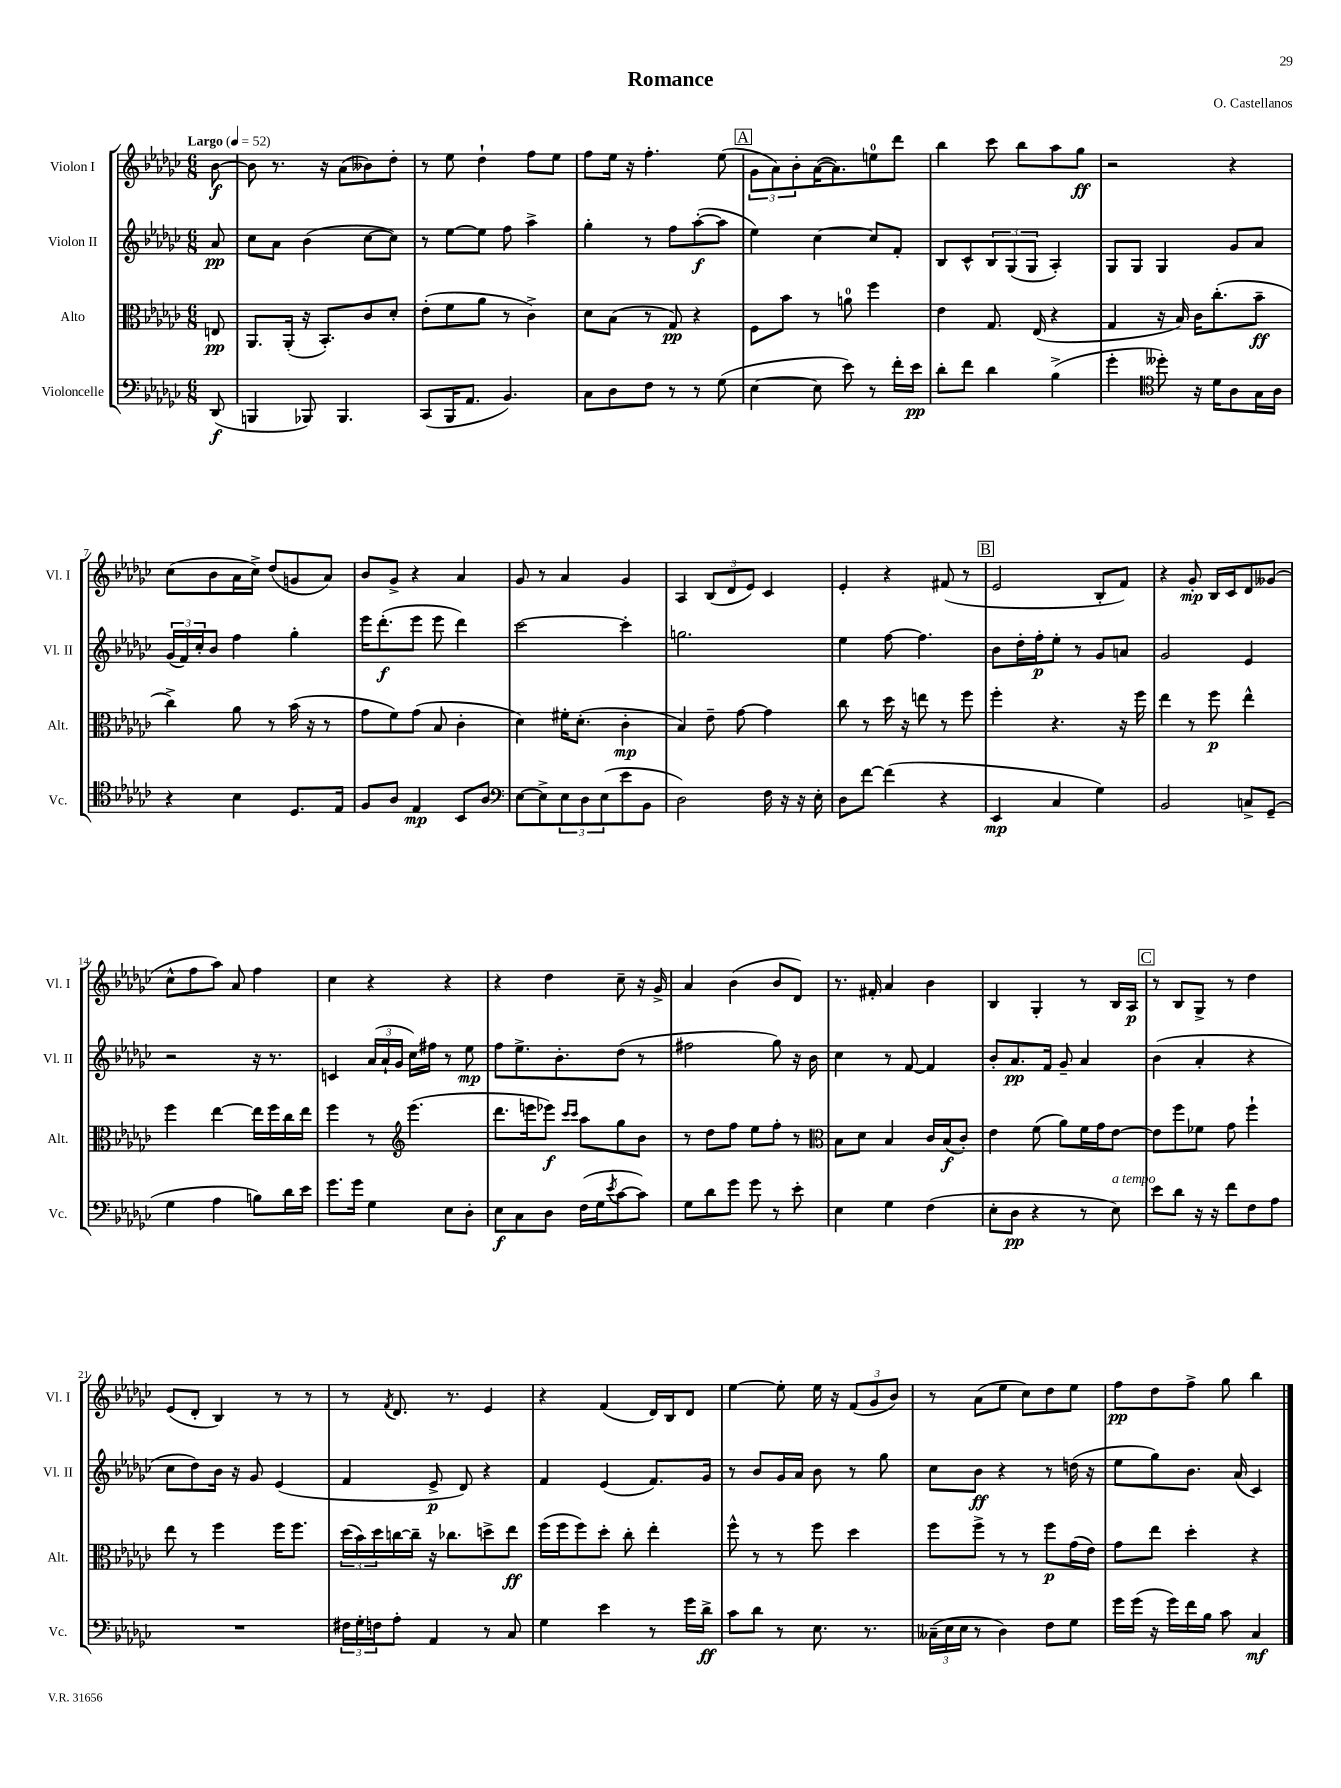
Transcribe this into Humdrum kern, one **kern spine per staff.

**kern	**dynam	**kern	**dynam	**kern	**dynam	**kern	**dynam
*part4	*part4	*part3	*part3	*part2	*part2	*part1	*part1
*staff4	*staff4	*staff3	*staff3	*staff2	*staff2	*staff1	*staff1
*I"Violoncelle	*	*I"Alto	*	*I"Violon II	*	*I"Violon I	*
*I'Vc.	*	*I'Alt.	*	*I'Vl. II	*	*I'Vl. I	*
*clefF4	*	*clefC3	*	*clefG2	*	*clefG2	*
*k[b-e-a-d-g-c-]	*	*k[b-e-a-d-g-c-]	*	*k[b-e-a-d-g-c-]	*	*k[b-e-a-d-g-c-]	*
*M6/8	*	*M6/8	*	*M6/8	*	*M6/8	*
*MM52	*	*MM52	*	*MM52	*	*MM52	*
=	=	=	=	=	=	=	=
!	!	!	!	!	!	!LO:TX:a:B:t=Largo	!
(8DD-/	f	8En/	pp	8a-/	pp	[8b-\	f
=1	=1	=1	=1	=1	=1	=1	=1
4BBBn/	.	8.AA-/L	.	8cc-\L	.	8b-\]	.
.	.	.	.	8a-\J	.	8.r	.
.	.	(16AA-'/Jk	.	.	.	.	.
8BBB-X/)	.	16r	.	(4b-\	.	.	.
.	.	8.BB-'/L)	.	.	.	16r	.
4.BBB-/	.	.	.	.	.	(8a-\L	.
.	.	8c-/	.	[8cc-\L	.	8b--X\)	.
.	.	8d-'/J	.	8cc-\J])	.	8dd-'\J	.
=2	=2	=2	=2	=2	=2	=2	=2
(8CC-/L	.	(8e-'\L	.	8r	.	8r	.
16BBB-/K	.	8f\	.	[8ee-\L	.	8ee-\	.
8.AA-/J	.	.	.	.	.	.	.
.	.	8a-\J	.	8ee-\J]	.	4dd-`\	.
4.BB-/)	.	8r	.	8ff\	.	.	.
.	.	4c-^\)	.	4aa-^\	.	8ff\L	.
.	.	.	.	.	.	8ee-\J	.
=3	=3	=3	=3	=3	=3	=3	=3
8C-\L	.	8d-\L	.	4gg-'\	.	8ff\L	.
8D-\	.	(8B-\J	.	.	.	16ee-\Jk	.
.	.	.	.	.	.	16r	.
8F\J	.	8r	.	8r	.	4.ff'\	.
8r	.	8G-/)	pp	8ff\L	.	.	.
8r	.	4r	.	([8aa-'\	f	.	.
(8G-\	.	.	.	8aa-\J]	.	(8ee-\	.
!!LO:REH:place=s1:t=A
=4	=4	=4	=4	=4	=4	=4	=4
[4E-\	.	8F\L	.	4ee-\)	.	12g-\L	.
.	.	.	.	.	.	12a-\)	.
.	.	8b-\J	.	.	.	.	.
.	.	.	.	.	.	12b-'\	.
8E-\]	.	8r	.	[4cc-\	.	([16a-\K	.
.	.	.	.	.	.	8.a-\])	.
8e-\)	.	8an\	.	.	.	.	.
8r	.	4ff\	.	8cc-/L]	.	8een\	.
16f'\LL	.	.	.	8f'/J	.	8ddd-\J	.
16e-\JJ	pp	.	.	.	.	.	.
=5	=5	=5	=5	=5	=5	=5	=5
8d-'\L	.	4e-\	.	8B-/L	.	4bb-\	.
8f\J	.	.	.	8c-^^/	.	.	.
4d-\	.	8.G-/	.	12B-/	.	8ccc-\	.
.	.	.	.	(12G-/	.	.	.
.	.	.	.	.	.	8bb-\L	.
.	.	.	.	12G-/J	.	.	.
.	.	(16E-/	.	.	.	.	.
(4B-^\	.	4r	.	4A-'/)	.	8aa-\	.
.	.	.	.	.	.	8gg-\J	ff
=6	=6	=6	=6	=6	=6	=6	=6
4g-'\	.	4G-/	.	8G-/L	.	2r	.
.	.	.	.	8G-/J	.	.	.
*clefC4	*	*	*	*	*	*	*
8dd--X'\)	.	16r	.	4G-/	.	.	.
.	.	16B-/)	.	.	.	.	.
16r	.	16c-\KL	.	.	.	.	.
16d-\KL	.	(8.cc-'\	.	.	.	.	.
8A-\	.	.	.	8g-/L	.	4r	.
16G-\L	.	8b-~\J	ff	8a-/J	.	.	.
16A-\JJ	.	.	.	.	.	.	.
!!LO:LB:g=z
=7	=7	=7	=7	=7	=7	=7	=7
4r	.	4cc-^\)	.	(24g-/LL	.	(8cc-\L	.
.	.	.	.	24f/)	.	.	.
.	.	.	.	24cc-'/J	.	.	.
.	.	.	.	8b-/J	.	8b-\	.
4B-\	.	8a-\	.	4ff\	.	16a-\L	.
.	.	.	.	.	.	16cc-^\JJ)	.
.	.	8r	.	.	.	(8dd-/L	.
8.D-/L	.	(16b-\	.	4gg-'\	.	8gn/	.
.	.	16r	.	.	.	.	.
.	.	8r	.	.	.	8a-/J)	.
16E-/Jk	.	.	.	.	.	.	.
=8	=8	=8	=8	=8	=8	=8	=8
8F/L	.	8g-\L	.	16eee-\KL	.	8b-/L	.
.	.	.	.	(8.ddd-'\	f	.	.
8A-/J	.	8f\)	.	.	.	8g-^/J	.
4E-/	mp	(8g-\J	.	8eee-\J	.	4r	.
.	.	8B-/	.	8eee-\	.	.	.
8BB-/L	.	4c-'\	.	4ddd-\)	.	4a-/	.
8A-/J	.	.	.	.	.	.	.
=9	=9	=9	=9	=9	=9	=9	=9
*clefF4	*	*	*	*	*	*	*
[8E-\L	.	4d-\)	.	[2ccc-\	.	8g-/	.
8E-^\]	.	.	.	.	.	8r	.
12E-\	.	16f#X'\KL	.	.	.	4a-/	.
.	.	(8.d-'\J	.	.	.	.	.
12D-\	.	.	.	.	.	.	.
(12E-\	.	.	.	.	.	.	.
8e-\	.	4c-'\	mp	4ccc-'\]	.	4g-/	.
8BB-\J	.	.	.	.	.	.	.
=10	=10	=10	=10	=10	=10	=10	=10
2D-\)	.	4B-/)	.	2.ggn\	.	4A-/	.
.	.	8e-~\	.	.	.	(12B-/L	.
.	.	.	.	.	.	12d-/	.
.	.	[8g-\	.	.	.	.	.
.	.	.	.	.	.	12e-/J)	.
16F\	.	4g-\]	.	.	.	4c-/	.
16r	.	.	.	.	.	.	.
16r	.	.	.	.	.	.	.
16E-'\	.	.	.	.	.	.	.
=11	=11	=11	=11	=11	=11	=11	=11
8D-\L	.	8cc-\	.	4ee-\	.	4e-'/	.
[8f\J	.	8r	.	.	.	.	.
(4f\]	.	16dd-\	.	[8ff\	.	4r	.
.	.	16r	.	.	.	.	.
.	.	8een\	.	4.ff\]	.	.	.
4r	.	8r	.	.	.	(8f#X/	.
.	.	8ff\	.	.	.	8r	.
!!LO:REH:place=s1:t=B
=12	=12	=12	=12	=12	=12	=12	=12
4EE-/	mp	4ff'\	.	8b-\L	.	2e-/	.
.	.	.	.	16dd-'\L	.	.	.
.	.	.	.	16ff'\J	p	.	.
4C-/	.	4.r	.	8ee-'\J	.	.	.
.	.	.	.	8r	.	.	.
4G-\)	.	.	.	8g-/L	.	8B-'/L	.
.	.	16r	.	8an/J	.	8f/J)	.
.	.	16ff\	.	.	.	.	.
=13	=13	=13	=13	=13	=13	=13	=13
2BB-/	.	4ee-\	.	2g-/	.	4r	.
.	.	8r	.	.	.	8g-'/	mp
.	.	8ff\	p	.	.	16B-/LL	.
.	.	.	.	.	.	16c-/J	.
8Cn^/L	.	4ee-^^\	.	4e-/	.	8d-/	.
(8GG-~/J	.	.	.	.	.	(8g--X/J	.
!!LO:LB:g=z
=14	=14	=14	=14	=14	=14	=14	=14
4G-\	.	4ff\	.	2r	.	8cc-^^\L	.
.	.	.	.	.	.	8ff\	.
4A-\	.	[4ee-\	.	.	.	8aa-\J)	.
.	.	.	.	.	.	8a-/	.
8Bn\L)	.	16ee-\LL]	.	16r	.	4ff\	.
.	.	16ff\	.	8.r	.	.	.
16d-\L	.	16cc-\	.	.	.	.	.
16e-\JJ	.	16ee-\JJ	.	.	.	.	.
=15	=15	=15	=15	=15	=15	=15	=15
8.g-\L	.	4ff\	.	4cn/	.	4cc-\	.
16g-\Jk	.	.	.	.	.	.	.
4G-\	.	8r	.	(24a-/LL	.	4r	.
.	.	.	.	24a-`/	.	.	.
.	.	.	.	24g-/JJ	.	.	.
*	*	*clefG2	*	*	*	*	*
.	.	(4.eee-\	.	16cc-\LL)	.	.	.
.	.	.	.	16ff#X\JJ	.	.	.
8E-\L	.	.	.	8r	.	4r	.
8D-'\J	.	.	.	8ee-\	mp	.	.
=16	=16	=16	=16	=16	=16	=16	=16
8E-\L	f	8.ddd-\L	.	8ff\L	.	4r	.
8C-\	.	.	.	8.ee-^\	.	.	.
.	.	16eeen\k	.	.	.	.	.
8D-\J	.	8eee-X\J)	f	.	.	4dd-\	.
.	.	.	.	8.b-'\	.	.	.
.	.	16qqccc-/LL	.	.	.	.	.
.	.	16qqccc-/JJ	.	.	.	.	.
(16F\LL	.	8aa-\L	.	.	.	.	.
16G-\J	.	.	.	.	.	.	.
8qe-/	.	.	.	.	.	.	.
[8c-\	.	8gg-\	.	(8dd-\J	.	8cc-~\	.
8c-\J])	.	8b-\J	.	8r	.	16r	.
.	.	.	.	.	.	16g-^/	.
=17	=17	=17	=17	=17	=17	=17	=17
8G-\L	.	8r	.	2ff#X\	.	4a-/	.
8d-\	.	8dd-\L	.	.	.	.	.
8g-\J	.	8ff\J	.	.	.	(4b-\	.
8g-\	.	8ee-\L	.	.	.	.	.
8r	.	8ff'\J	.	8gg-\)	.	8b-/L	.
8e-'\	.	8r	.	16r	.	8d-/J)	.
.	.	.	.	16b-\	.	.	.
=18	=18	=18	=18	=18	=18	=18	=18
*	*	*clefC3	*	*	*	*	*
4E-\	.	8B-\L	.	4cc-\	.	8.r	.
.	.	8d-\J	.	.	.	.	.
.	.	.	.	.	.	16f#X'/	.
4G-\	.	4B-/	.	8r	.	4a-/	.
.	.	.	.	[8f/	.	.	.
(4F\	.	16c-/LL	.	4f/]	.	4b-\	.
.	.	(16B-/J	f	.	.	.	.
.	.	8c-'/J)	.	.	.	.	.
=19	=19	=19	=19	=19	=19	=19	=19
8E-'\L	.	4e-\	.	8b-'/L	.	4B-/	.
8D-\J	pp	.	.	8.a-/	pp	.	.
4r	.	(8f\	.	.	.	4G-'/	.
.	.	.	.	16f/Jk	.	.	.
.	.	8a-\L)	.	8g-~/	.	.	.
8r	.	16f\L	.	4a-/	.	8r	.
.	.	16g-\J	.	.	.	.	.
!LO:TX:a:i:t=a tempo	!	!	!	!	!	!	!
8E-\)	.	[8e-\J	.	.	.	16B-/LL	.
.	.	.	.	.	.	16A-/JJ	p
!!LO:REH:place=s1:t=C
=20	=20	=20	=20	=20	=20	=20	=20
8e-\L	.	8e-\L]	.	(4b-\	.	8r	.
8d-\J	.	8ff\	.	.	.	8B-/L	.
16r	.	8f-X\J	.	4a-'/	.	8G-^/J	.
16r	.	.	.	.	.	.	.
8f\L	.	8g-\	.	.	.	8r	.
8F\	.	4ff`\	.	4r	.	4dd-\	.
8A-\J	.	.	.	.	.	.	.
!!LO:LB:g=z
=21	=21	=21	=21	=21	=21	=21	=21
2.r	.	8ee-\	.	8cc-\L	.	(8e-/L	.
.	.	8r	.	8dd-\)	.	8d-'/J	.
.	.	4ff\	.	16b-\Jk	.	4B-/)	.
.	.	.	.	16r	.	.	.
.	.	.	.	8g-/	.	.	.
.	.	16ff\KL	.	(4e-/	.	8r	.
.	.	8.ff\J	.	.	.	.	.
.	.	.	.	.	.	8r	.
=22	=22	=22	=22	=22	=22	=22	=22
24F#X\LL	.	(24dd-\LL	.	4f/	.	8r	.
24G-'\	.	24b-\)	.	.	.	.	.
24Fn\J	.	24dd-\	.	.	.	.	.
.	.	.	.	.	.	8qf/	.
8A-'\J	.	[16ccn\	.	.	.	8.d-/	.
.	.	16cc~\JJ]	.	.	.	.	.
4AA-/	.	16r	.	8e-^/	p	.	.
.	.	8.cc-X\L	.	.	.	8.r	.
.	.	.	.	8d-/)	.	.	.
8r	.	8ddn^\	.	4r	.	4e-/	.
8C-/	.	8ee-\J	ff	.	.	.	.
=23	=23	=23	=23	=23	=23	=23	=23
4G-\	.	(16ff\LL	.	4f/	.	4r	.
.	.	16ff\J	.	.	.	.	.
.	.	8ff\)	.	.	.	.	.
4e-\	.	8dd-'\J	.	(4e-/	.	(4f/	.
.	.	8cc-'\	.	.	.	.	.
8r	.	4ee-'\	.	8.f/L)	.	16d-/LL)	.
.	.	.	.	.	.	16B-/J	.
16g-\LL	.	.	.	.	.	8d-/J	.
16d-^\JJ	ff	.	.	16g-/Jk	.	.	.
=24	=24	=24	=24	=24	=24	=24	=24
8c-\L	.	8ff^^\	.	8r	.	[4ee-\	.
8d-\J	.	8r	.	8b-/L	.	.	.
8r	.	8r	.	16g-/L	.	8ee-'\]	.
.	.	.	.	16a-/JJ	.	.	.
8.E-\	.	8ff\	.	8b-\	.	16ee-\	.
.	.	.	.	.	.	16r	.
.	.	4dd-\	.	8r	.	(12f/L	.
8.r	.	.	.	.	.	.	.
.	.	.	.	.	.	12g-/	.
.	.	.	.	8gg-\	.	.	.
.	.	.	.	.	.	12b-/J)	.
=25	=25	=25	=25	=25	=25	=25	=25
(24C--X~\LL	.	8ff\L	.	8cc-\L	.	8r	.
24E-\	.	.	.	.	.	.	.
24E-\JJ	.	.	.	.	.	.	.
8r	.	8ff^\J	.	8b-\J	ff	(8a-\L	.
4D-\)	.	8r	.	4r	.	8ee-\J	.
.	.	8r	.	.	.	8cc-\L)	.
8F\L	.	8ff\L	p	8r	.	8dd-\	.
8G-\J	.	(16g-\L	.	(16ddn\	.	8ee-\J	.
.	.	16e-\JJ)	.	16r	.	.	.
=26	=26	=26	=26	=26	=26	=26	=26
16g-\LL	.	8g-\L	.	8ee-\L	.	8ff\L	pp
(16g-\JJ	.	.	.	.	.	.	.
16r	.	8ee-\J	.	8gg-\)	.	8dd-\	.
16g-\LL)	.	.	.	.	.	.	.
16f\	.	4dd-'\	.	8.b-\J	.	8ff^\J	.
16B-\JJ	.	.	.	.	.	.	.
8c-\	.	.	.	.	.	8gg-\	.
.	.	.	.	(16a-/	.	.	.
4C-/	mf	4r	.	4c-/)	.	4bb-\	.
==	==	==	==	==	==	==	==
*-	*-	*-	*-	*-	*-	*-	*-
